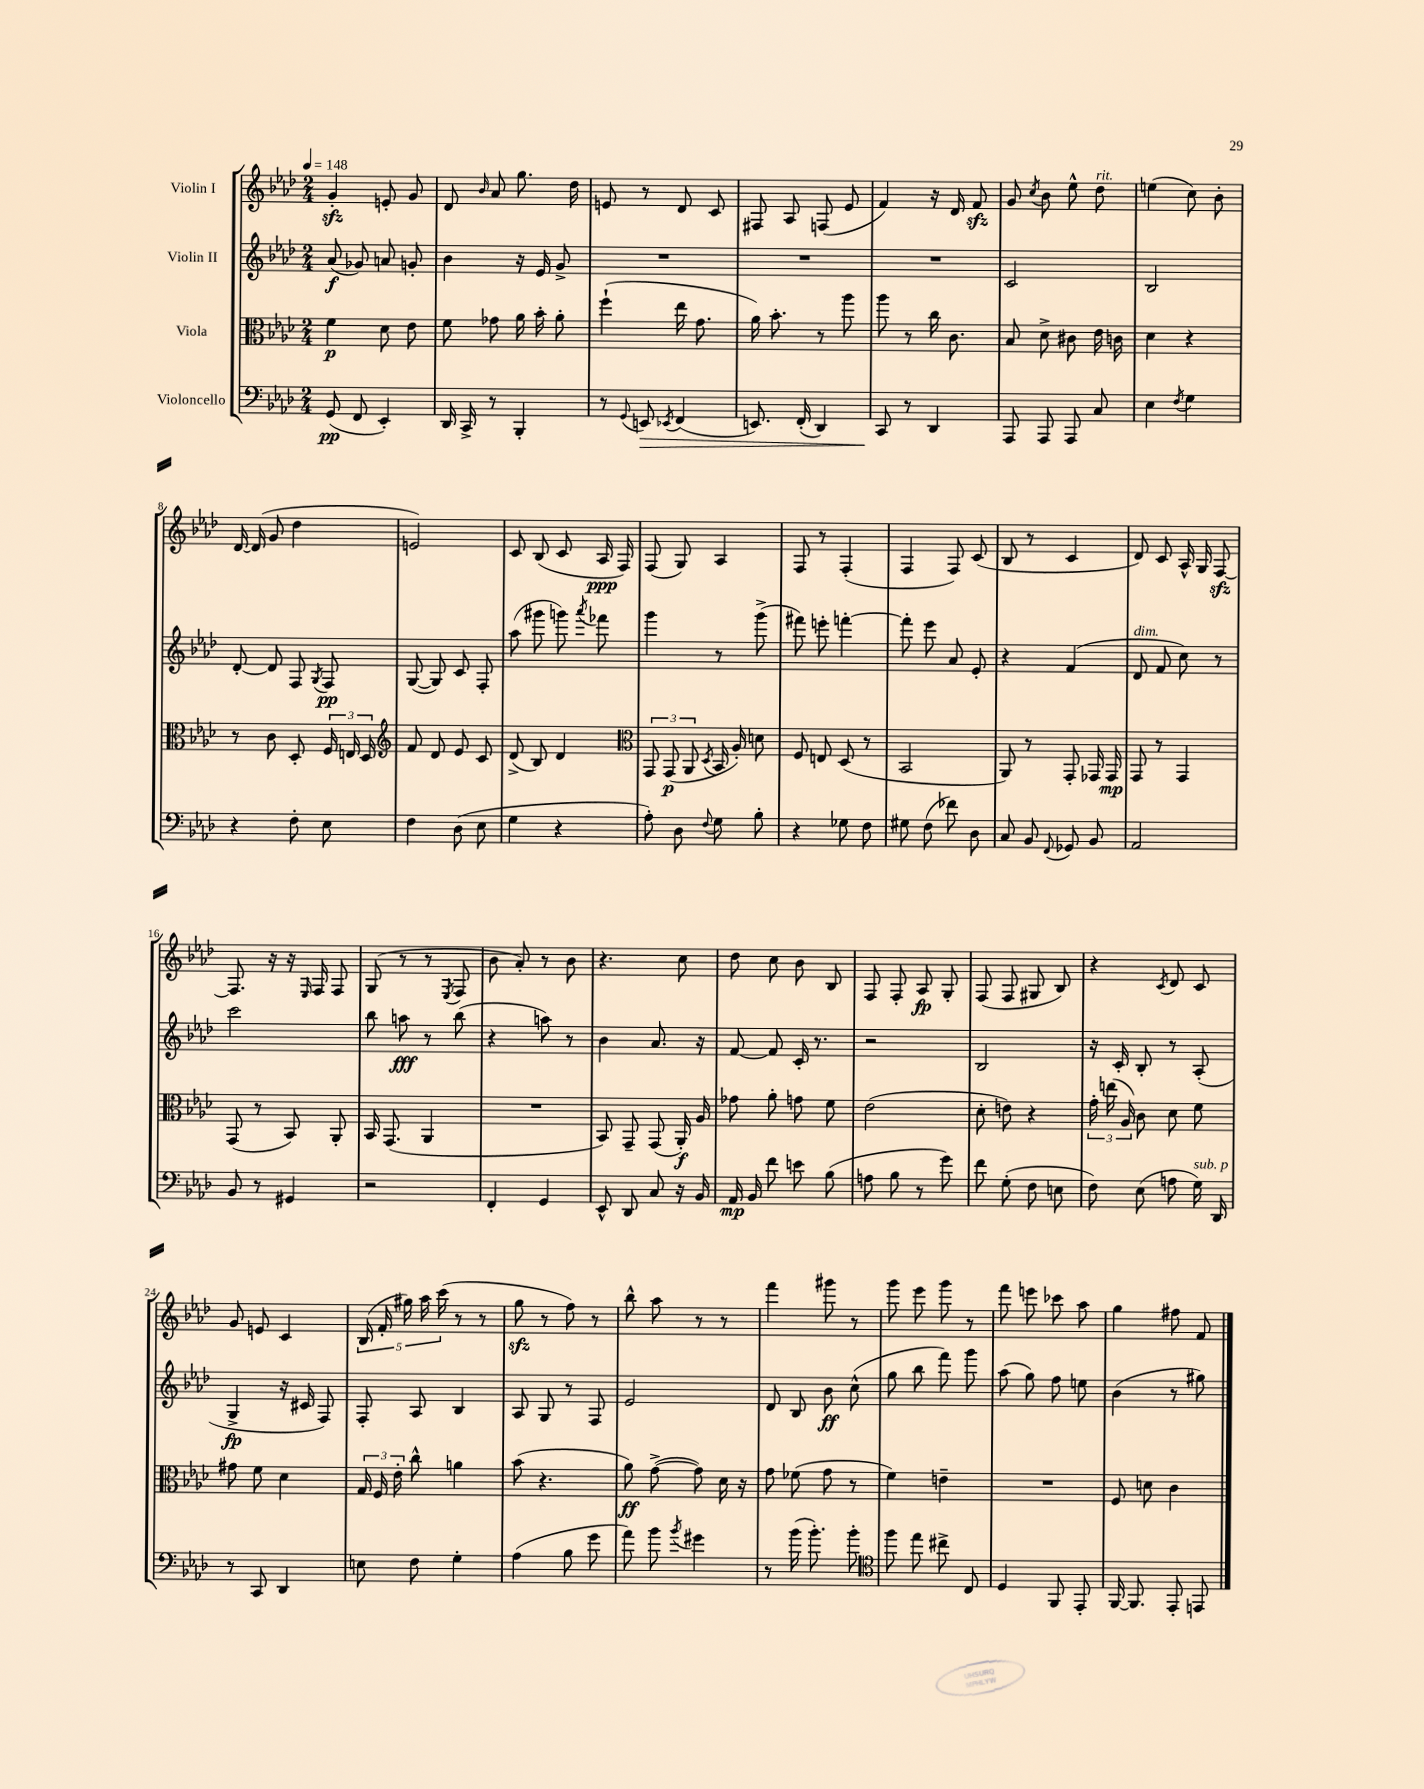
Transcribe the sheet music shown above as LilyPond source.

<<
\new StaffGroup <<
\new Staff = "s0" \with { instrumentName = "Violin I" } {
    \clef treble \key aes \major \numericTimeSignature \time 2/4 \tempo 4 = 148
    \autoBeamOff g'4-.\sfz e'8-. g'8 |
    des'8 \grace { bes'16 } aes'8 g''8. des''16 |
    e'8 r8 des'8 c'8 |
    fis8 aes8 f8( ees'8 |
    f'4) r16 des'16 f'8\sfz |
    g'8 \acciaccatura { c''8 } bes'8 ees''8-^ des''8^\markup { \italic "rit." } |
    e''4( c''8) bes'8-. |
    des'16~ des'16( g'8 des''4 |
    e'2) |
    c'8 bes8( c'8 aes16\ppp f16) |
    f8( g8) aes4 |
    f8 r8 f4-.( |
    f4 f8) c'8( |
    bes8 r8 c'4 |
    des'8) c'8 aes16-^ g16 f8~\sfz |
    f8. r16 r16 \grace { ees16 } f16 f8 |
    g8( r8 r8 \acciaccatura { ees8 } f8 |
    bes'8 aes'8-.) r8 bes'8 |
    r4. c''8 |
    des''8 c''8 bes'8 bes8 |
    f8 f8-. aes8\fp g8-. |
    f8( f8 gis8 bes8) |
    r4 \acciaccatura { c'8 } des'8 c'8 |
    g'8 e'8 c'4 |
    \tuplet 5/4 { bes16( f'16-. gis''16) aes''16 c'''16( } r8 r8 |
    g''8\sfz r8 f''8) r8 |
    bes''8-^ aes''8 r8 r8 |
    f'''4 gis'''8 r8 |
    g'''8 ees'''8 g'''8 r8 |
    f'''8 e'''8 ces'''8 aes''8 |
    g''4 fis''8 f'8 \bar "|." |
}
\new Staff = "s1" \with { instrumentName = "Violin II" } {
    \clef treble \key aes \major \numericTimeSignature \time 2/4
    \autoBeamOff aes'8\f( ges'8) a'8 g'8-. |
    bes'4 r16 ees'16 g'8-> |
    R2 |
    R2 |
    R2 |
    c'2 |
    bes2 |
    des'8~-. des'8 f8 \acciaccatura { g8 } f8\pp |
    g8~( g8) c'8 f8-. |
    aes''8( gis'''8 g'''8) \acciaccatura { aes'''8 } fes'''8 |
    g'''4 r8 g'''8->( |
    fis'''8) e'''8-. f'''4~-. |
    f'''8-. ees'''8 aes'8 ees'8-. |
    r4 f'4( |
    des'8^\markup { \italic "dim." } f'8 c''8) r8 |
    c'''2 |
    bes''8 a''8\fff r8 bes''8( |
    r4 a''8) r8 |
    bes'4 aes'8. r16 |
    f'8~ f'8 c'16-. r8. |
    r2 |
    bes2 |
    r16 c'16-. bes8-. r8 aes8-.( |
    g4->\fp r16 cis'16 f8) |
    f8-. aes8 bes4 |
    aes8 g8 r8 f8 |
    ees'2 |
    des'8 bes8 bes'8\ff c''8-^( |
    g''8 bes''8 f'''8) g'''8 |
    aes''8( g''8) f''8 e''8 |
    bes'4( r8 gis''8) \bar "|." |
}
\new Staff = "s2" \with { instrumentName = "Viola" } {
    \clef alto \key aes \major \numericTimeSignature \time 2/4
    \autoBeamOff f'4\p des'8 ees'8 |
    f'8 ges'8 aes'16 bes'16-. aes'8-. |
    f''4-!( ees''16 g'8. |
    aes'16) bes'8.-. r8 aes''8 |
    aes''8 r8 c''16 c'8. |
    bes8 des'8-> cis'8 ees'16 c'16 |
    des'4 r4 |
    r8 c'8 des8-. \tuplet 3/2 { f16 e16 des16 } |
    \clef treble f'8 des'8 ees'8 c'8 |
    des'8->( bes8) des'4 |
    \clef alto \tuplet 3/2 { g,8 g,8\p( aes,8 } \acciaccatura { des8 } bes,16 aes16-.) d'8 |
    f8 e8 des8( r8 |
    bes,2 |
    aes,8) r8 g,8-. ges,16 ges,16\mp |
    g,8 r8 g,4 |
    g,8( r8 bes,8) aes,8-. |
    bes,16 g,8.( aes,4 |
    R2 |
    bes,8) g,8-- g,8( aes,16-.\f) aes16 |
    ges'8 aes'8-. g'8 f'8 |
    ees'2( |
    des'8-. e'8) r4 |
    \tuplet 3/2 { g'16-. e''16( aes16) } c'8 des'8 f'8 |
    gis'8 f'8 des'4 |
    \tuplet 3/2 { g16 f16 ees'16-. } c''8-^ a'4 |
    bes'8( r4. |
    aes'8\ff) g'8~->( g'8) des'16 r16 |
    g'8 fes'8( g'8 r8 |
    f'4) e'4-- |
    R2 |
    f8 d'8 c'4 \bar "|." |
}
\new Staff = "s3" \with { instrumentName = "Violoncello" } {
    \clef bass \key aes \major \numericTimeSignature \time 2/4
    \autoBeamOff g,8\pp( f,8 ees,4-.) |
    des,16 c,16-> r8 bes,,4-. |
    r8 \appoggiatura { g,8 } e,8\> \acciaccatura { ees,8 } f,4( |
    e,8.) f,16-.( des,4) |
    c,8\! r8 des,4 |
    aes,,8 aes,,8 aes,,8 c8 |
    ees4 \acciaccatura { f8 } g4 |
    r4 f8-. ees8 |
    f4 des8( ees8 |
    g4 r4 |
    aes8-.) des8 \appoggiatura { f8 } g8 bes8-. |
    r4 ges8 f8 |
    gis8 f8( fes'8) des8 |
    c8 bes,8 \appoggiatura { f,8 } ges,8 bes,8 |
    aes,2 |
    bes,8 r8 gis,4 |
    r2 |
    f,4-. g,4 |
    ees,8-^ des,8 c8 r16 bes,16 |
    aes,16\mp bes,16 f'8 e'8 bes8( |
    a8 bes8 r8 g'8) |
    f'8 g8-.( f8 e8 |
    f8) ees8( a8 g16^\markup { \italic "sub. p" }) des,16 |
    r8 c,8 des,4 |
    e8 f8 g4-. |
    aes4( bes8 g'8 |
    aes'8) bes'8 \acciaccatura { bes'8 } gis'4 |
    r8 bes'16( bes'8.-.) bes'8-. |
    \clef tenor f''8 ees''8 cis''8-> c8 |
    des4 f,8 ees,8-. |
    f,16~ f,8. ees,8-. e,8 \bar "|." |
}
>>
>>
